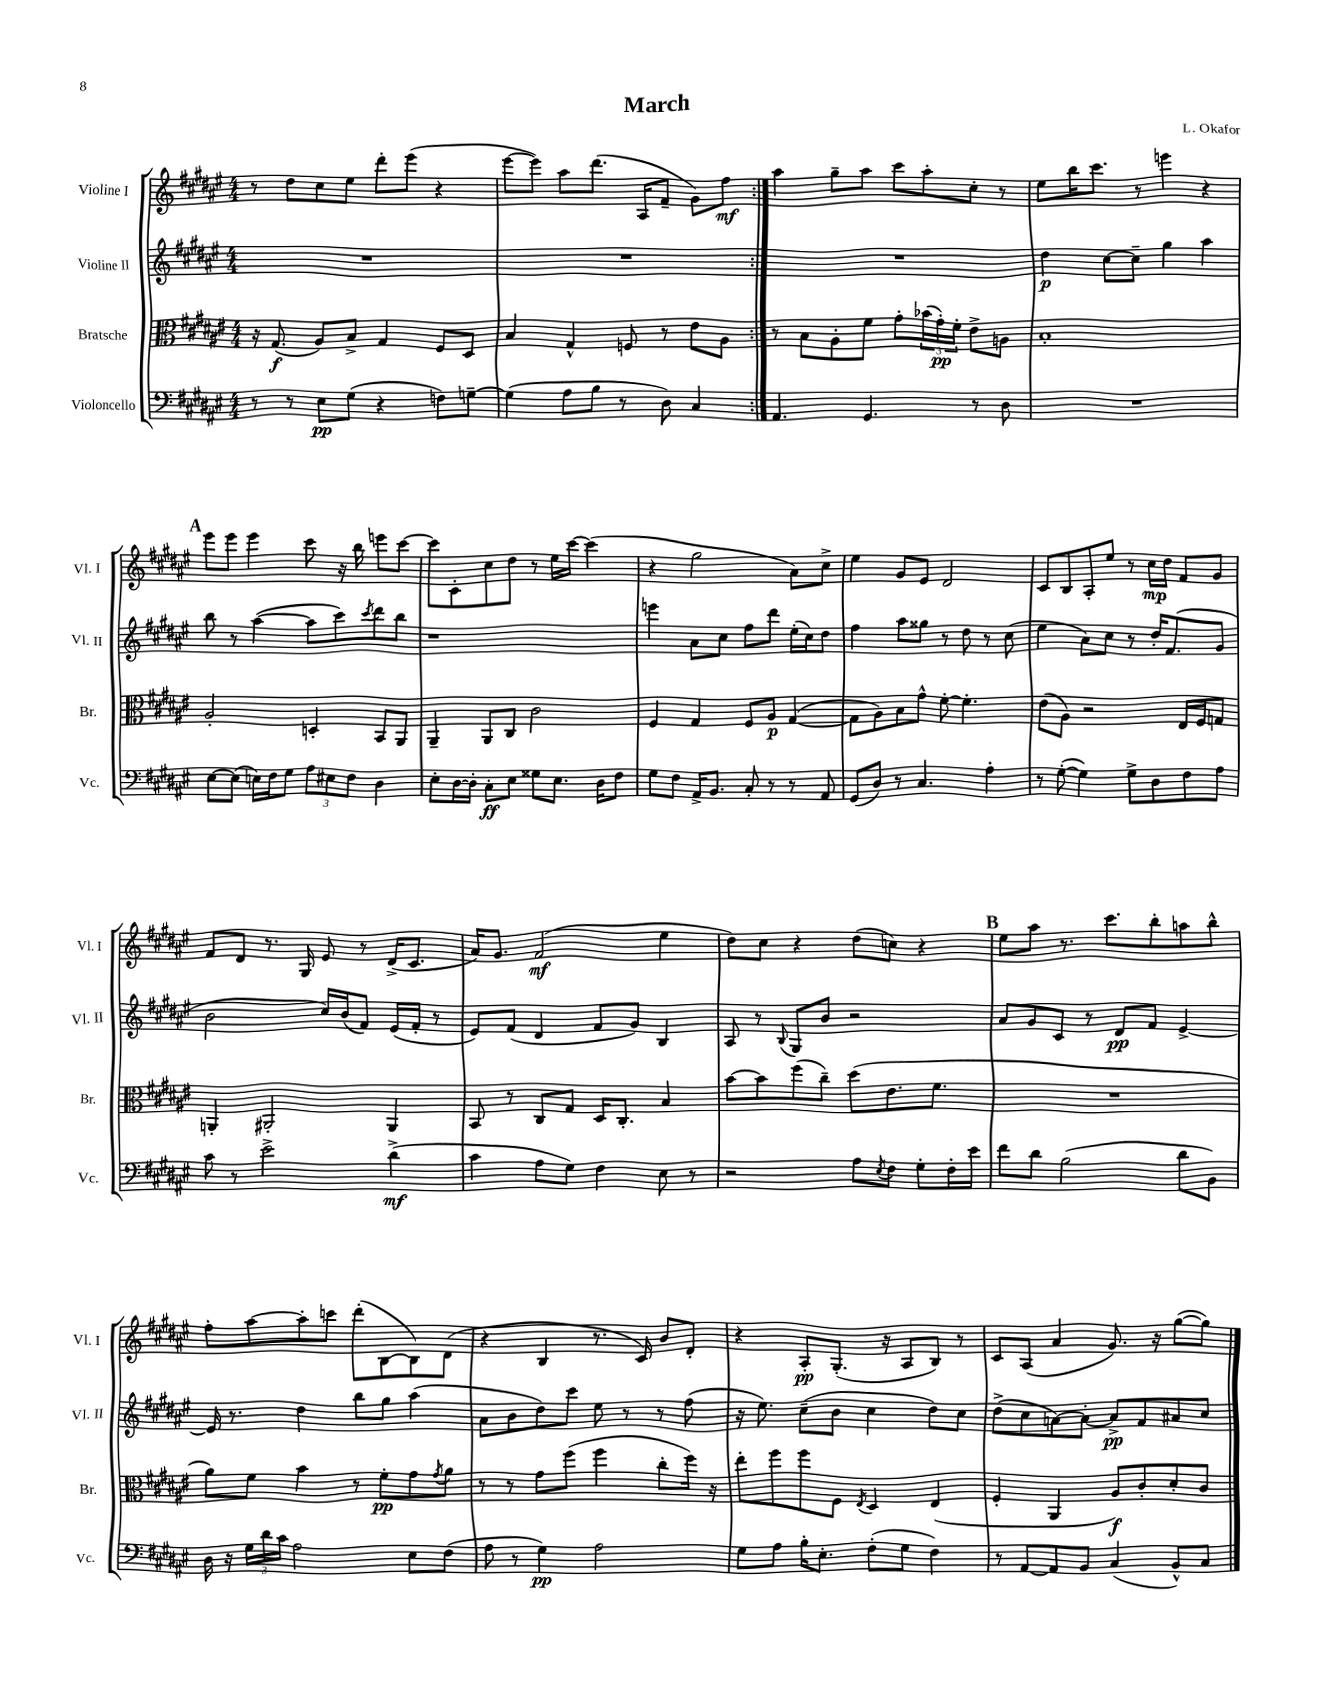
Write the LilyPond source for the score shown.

\header { title = "March" composer = "L. Okafor" }
<<
\new StaffGroup <<
\new Staff = "s0" \with { instrumentName = "Violine I" shortInstrumentName = "Vl. I" } {
    \clef treble \key fis \major \numericTimeSignature \time 4/4
    \repeat volta 2 { r8 dis''8 cis''8 eis''8 dis'''8-. eis'''8( r4 |
    eis'''8~ eis'''8) ais''8 dis'''8.( ais16 fis'8-- gis'8) fis''8\mf | }
    ais''4 gis''8-- ais''8 cis'''8 ais''8-. cis''8-. r8 |
    eis''8 b''16 cis'''8. r8 e'''4 r4 |
    \mark \markup { \bold "A" } eis'''8 eis'''8 eis'''4 cis'''8 r16 b''16 e'''8 cis'''8~ |
    cis'''8 cis'8-. cis''8 dis''8 r8 eis''16 cis'''16~ cis'''4( |
    r4 gis''2 ais'8) cis''8-> |
    eis''4 gis'8 eis'8 dis'2 |
    cis'8 b8 ais8-. eis''8 r8 cis''16\mp dis''16 fis'8 gis'8 |
    fis'8 dis'8 r8. gis16 eis'8 r8 dis'16->( cis'8. |
    ais'16) gis'8. fis'2\mf( eis''4 |
    dis''8) cis''8 r4 dis''8( c''8) r4 |
    \mark \markup { \bold "B" } eis''8 ais''8 r8. cis'''8. b''8-. a''8 b''8-^ |
    fis''8-. ais''8~ ais''8-. c'''8 dis'''8-.( b8~ b8) dis'8( |
    r4 b4 r8. cis'16) b'8 dis'8-. |
    r4 ais8-.\pp gis8.-.( r16 ais8 b8) r8 |
    cis'8 ais8( ais'4 gis'8.) r16 gis''8~( gis''8) \bar "|." |
}
\new Staff = "s1" \with { instrumentName = "Violine II" shortInstrumentName = "Vl. II" } {
    \clef treble \key fis \major \numericTimeSignature \time 4/4
    \repeat volta 2 { R1 |
    R1 | }
    R1 |
    dis''4\p cis''8~ cis''8-- gis''4 ais''4 |
    \mark \markup { \bold "A" } b''8 r8 ais''4~( ais''8 cis'''8) \acciaccatura { cis'''8 } dis'''8 b''8 |
    r1 |
    e'''4 ais'8 cis''8 fis''8 dis'''8 eis''16-.( cis''16) dis''8 |
    fis''4 ais''8 gisis''8 r8 dis''8 r8 cis''8( |
    eis''4 ais'8) cis''8 r8 dis''16-. fis'8.( gis'8 |
    b'2 cis''16) b'16( fis'8) eis'16( fis'16-. r8 |
    eis'8) fis'8( dis'4 fis'8 gis'8) b4 |
    ais8 r8 \appoggiatura { b8 } gis8 b'8 r2 |
    \mark \markup { \bold "B" } ais'8 gis'8 cis'8 r8 dis'8\pp fis'8 eis'4~-> |
    eis'16 r8. dis''4 b''8 gis''8 ais''4( |
    ais'8 b'8 dis''8) cis'''8 eis''8 r8 r8 fis''8( |
    r16 eis''8.) cis''8--( b'8 cis''4 dis''8) cis''8 |
    dis''8->( cis''8 a'8~) a'8~-. a'8->\pp fis'8 ais'8 cis''8 \bar "|." |
}
\new Staff = "s2" \with { instrumentName = "Bratsche" shortInstrumentName = "Br." } {
    \clef alto \key fis \major \numericTimeSignature \time 4/4
    \repeat volta 2 { r16 gis8.\f( ais8) b8-> gis4 fis8 dis8 |
    b4 gis4-^ f8 r8 eis'8 ais8 | }
    r8 b8 ais8-. fis'8 gis'8-. \tuplet 3/2 { bes'16( gis'16-.\pp) fis'16-. } eis'8-> a8 |
    b1-. |
    \mark \markup { \bold "A" } ais2-. d4-. b,8 ais,8 |
    ais,4-- ais,8 cis8 cis'2 |
    fis4 gis4 fis8 ais8\p gis4~( |
    gis8 ais8) b8 gis'8-^ fis'8~-. fis'4.-. |
    eis'8( ais8) r2 eis16 fis16 g8 |
    a,4-. ais,2-. ais,4 |
    b,8 r8 cis8 gis8 dis16 cis8.-. b4 |
    b'8~ b'8 fis''8( cis''8--) dis''8( eis'8. fis'8. |
    \mark \markup { \bold "B" } R1 |
    ais'8) fis'8 b'4 r8 fis'8-.\pp gis'8 \acciaccatura { gis'8 } ais'8 |
    r8 r8 gis'8 fis''8( fis''4 cis''8-. fis''16) r16 |
    eis''8-. fis''8 fis''8 fis8 \acciaccatura { eis8 } dis4 eis4( |
    fis4-. ais,4 ais8\f) cis'8-. dis'8-. cis'8 \bar "|." |
}
\new Staff = "s3" \with { instrumentName = "Violoncello" shortInstrumentName = "Vc." } {
    \clef bass \key fis \major \numericTimeSignature \time 4/4
    \repeat volta 2 { r8 r8 eis8\pp gis8( r4 f8) g8~-- |
    g4( ais8 b8 r8 dis8) cis4 | }
    ais,4. gis,4. r8 dis8 |
    R1 |
    \mark \markup { \bold "A" } eis8~ eis8( e16) fis16 gis8 \tuplet 3/2 { ais8 eis8 fis8 } dis4 |
    eis8-. dis16~ dis16-. cis8-.\ff eis8 gisis8 eis8. dis16 fis8 |
    gis8 fis8 ais,16-> b,8. cis8-. r8 r8 ais,8 |
    gis,8( dis8) r8 cis4. ais4-. |
    r8 gis8~-.( gis4) gis8-> dis8 fis8 ais8 |
    cis'8 r8 eis'2-> dis'4->\mf( |
    cis'4 ais8 gis8) fis4 eis8 r8 |
    r2 ais8 \acciaccatura { eis8 } fis8 gis8-. fis16-. eis'16 |
    \mark \markup { \bold "B" } fis'8 dis'8 b2( dis'8 b,8) |
    dis16 r16 \tuplet 3/2 { gis16 dis'16 cis'16 } ais2 eis8 fis8( |
    ais8 r8 gis4\pp) ais2 |
    gis8 ais8 b16-. eis8.-. fis8-.( gis8 fis4) |
    r8 ais,8~ ais,8 b,8 cis4( b,8-^) cis8 \bar "|." |
}
>>
>>
\layout { \context { \Score \remove "Bar_number_engraver" } }
